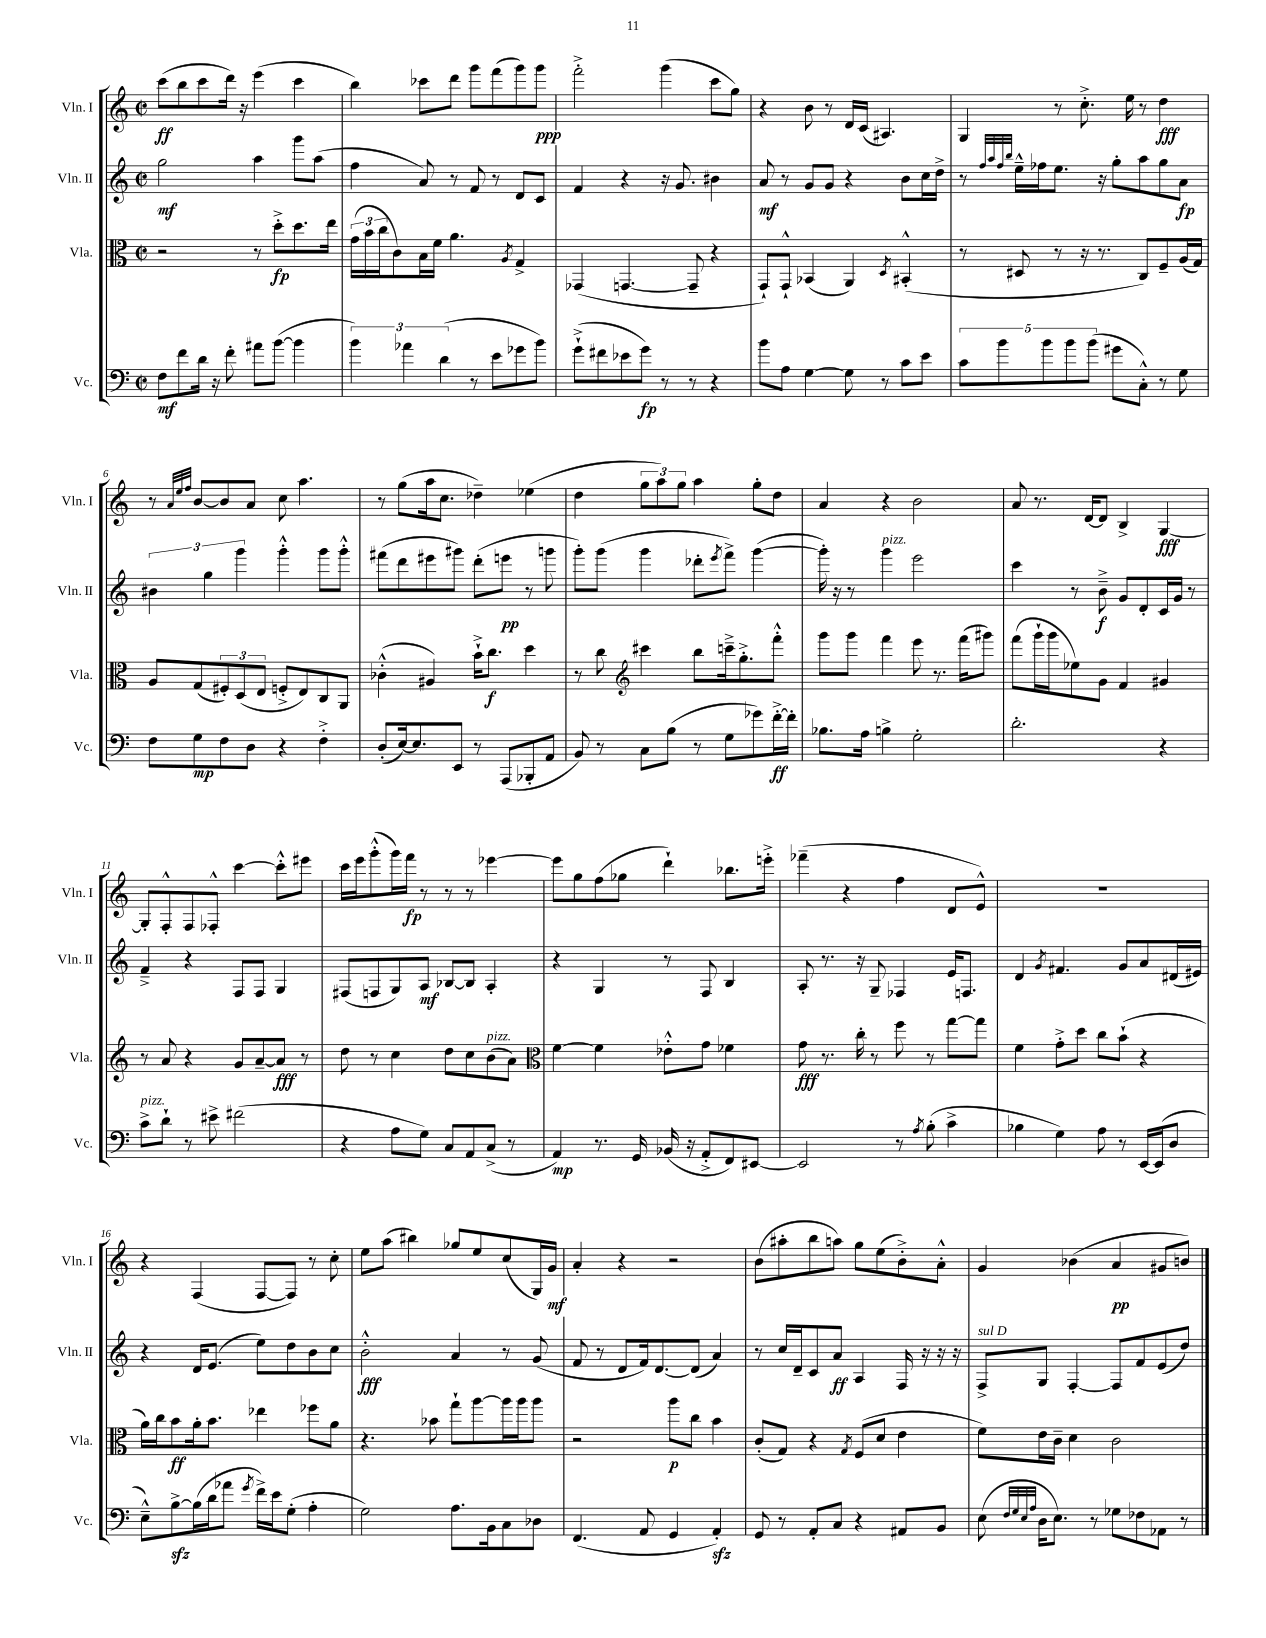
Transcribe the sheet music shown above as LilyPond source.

<<
\new StaffGroup <<
\new Staff = "s0" \with { instrumentName = "Vln. I" shortInstrumentName = "Vln. I" } {
    \clef treble \key c \major \defaultTimeSignature \time 2/2
    c'''8\ff( b''8 c'''8 d'''16) r16 e'''4( c'''4 |
    b''4) ces'''8 d'''8 g'''8 f'''8( g'''8) g'''8\ppp |
    f'''2-.-> g'''4( c'''8 g''8) |
    r4 b'8 r8 d'16 c'16( ais4.) |
    g4 r8 c''8.-.-> e''16 r8 d''4\fff |
    r8 \grace { a'32 e''32 f''32 } b'8~ b'8 a'8 c''8 a''4. |
    r8 g''8( a''16 c''8. des''4--) ees''4( |
    d''4 \tuplet 3/2 { g''8 a''8) g''8 } a''4 g''8-. d''8 |
    a'4 r4 b'2 |
    a'8 r8. d'16~ d'8 b4-> g4~\fff |
    g8-. f8-.-^ f8 fes8-.-^ c'''4~ c'''8-.-^ eis'''8 |
    c'''16 e'''16 g'''8-.-^( g'''16) f'''16\fp r8 r8 r8 ees'''4~ |
    ees'''8 g''8 f''8( ges''8 d'''4-!) bes''8. e'''16-.-> |
    fes'''4--( r4 f''4 d'8 e'8-^) |
    R1 |
    r4 f4( f8~ f8) r8 c''8-. |
    e''8 a''8( bis''4) ges''8 e''8 c''8( g16) g'16\mf |
    a'4-. r4 r2 |
    b'8( ais''8-. b''8 a''8) g''8 e''8( b'8-.->) a'8-.-^ |
    g'4 bes'4( a'4\pp gis'8 b'8) \bar "|." |
}
\new Staff = "s1" \with { instrumentName = "Vln. II" shortInstrumentName = "Vln. II" } {
    \clef treble \key c \major \defaultTimeSignature \time 2/2
    g''2\mf a''4 g'''8 a''8( |
    f''4 a'8) r8 f'8 r8 d'8 c'8 |
    f'4 r4 r16 g'8. bis'4 |
    a'8\mf r8 g'8 g'8 r4 b'8 c''16 d''16-> |
    r8 \grace { f''32 a''32 f''32 b''32 } e''16---^ fes''16 e''8. r16 g''8-. a''8 g''8 a'8\fp |
    \tuplet 3/2 { bis'4 g''4 g'''4 } g'''4-.-^ g'''8 g'''8-.-^ |
    fis'''8( d'''8 eis'''8 gis'''8) d'''8-.( e'''8\pp r8 g'''8 |
    g'''8-.) g'''8( g'''4 des'''8-. \acciaccatura { e'''8 } f'''8->) g'''4~( |
    g'''16-.) r16 r8 g'''4^\markup { \italic "pizz." } e'''2 |
    c'''4 r8 b'8--->\f g'8 d'8-. c'16 g'16 r8 |
    f'4---> r4 f8 f8 g4 |
    fis8( f8 g8) a8\mf bes8~ bes8 a4-. |
    r4 g4 r8 f8 b4 |
    a8-. r8. r16 g8-- fes4 e'16 f8. |
    d'4 \acciaccatura { g'8 } fis'4. g'8 a'8 dis'16( eis'16) |
    r4 d'16 e'8.( e''8) d''8 b'8 c''8 |
    b'2-.-^\fff a'4 r8 g'8( |
    f'8 r8 d'8 f'16) d'8.~ d'8( a'4) |
    r8 c''16 d'16-- c'8 a'8\ff a4 f16 r16 r16 r16 |
    f8->^\markup { \italic "sul D" } g8 f4~-. f8 f'8 e'8( d''8) \bar "|." |
}
\new Staff = "s2" \with { instrumentName = "Vla." shortInstrumentName = "Vla." } {
    \clef alto \key c \major \defaultTimeSignature \time 2/2
    r2 r8 d''8-.->\fp d''8. e''16 |
    \tuplet 3/2 { g'16( b'16 c''16 } c'8) b16 f'16 a'4. \acciaccatura { a8 } g4-> |
    ges,4( g,4.~ g,8-- r4 |
    g,8-!) g,8-!-^ bes,4( a,4) \acciaccatura { d8 } bis,4-.-^( |
    r8 dis8 r8 r16 r8. c8) f8-- a16( g16) |
    a8 g8( \tuplet 3/2 { fis8-.) d8( e8 } f8-.-> e8) c8 a,8 |
    ces'4-.-^( ais4) b'16-!-> c''8.\f d''4 |
    r8 c''8 \clef treble cis'''4 b''8 c'''16---> g''8.-.-> f'''8-.-^ |
    g'''8 g'''8 f'''4 e'''8 r8. f'''16( gis'''8) |
    f'''8( g'''16-! g'''16 ees''8) g'8 f'4 gis'4 |
    r8 a'8 r4 g'8 a'8~-- a'8\fff r8 |
    d''8 r8 c''4 d''8 c''8 b'8^\markup { \italic "pizz." }( a'8) |
    \clef alto f'4~ f'4 ees'8-.-^ g'8 fes'4 |
    g'8\fff r8. c''16-. r8 f''8 r8 g''8~ g''8 |
    f'4 g'8-.-> d''8 c''8 b'8-!( r4 |
    a'16) c''16 b'8\ff a'16-. b'8. ees''4 fes''8 a'8 |
    r4. bes'8 g''8-! a''8~ a''16 a''16 a''8 |
    r2 a''8\p c''8 b'4 |
    c'8-.( g8) r4 \acciaccatura { g8 } f8( d'8 e'4 |
    f'8) e'16 c'16-- d'4 c'2 \bar "|." |
}
\new Staff = "s3" \with { instrumentName = "Vc." shortInstrumentName = "Vc." } {
    \clef bass \key c \major \defaultTimeSignature \time 2/2
    f8\mf f'8 d'16 r16 f'8-. ais'8 b'8~( b'4 |
    \tuplet 3/2 { b'4) aes'4 d'4( } r8 e'8 ges'8 b'8) |
    g'8-!->( fis'8 ees'8 g'8\fp) r8 r8 r4 |
    b'8 a8 g4~ g8 r8 c'8 e'8 |
    \tuplet 5/4 { c'8 b'8 b'8 b'8 b'8( } gis'8 c8-.-^) r8 g8 |
    f8 g8\mp f8 d8 r4 f4-.-> |
    d8-.( e16~) e8. e,8 r8 a,,8( bes,,8-. a,8 |
    b,8) r8 c8 b8( r8 g8 ges'8) f'16~-.->\ff f'16-. |
    bes8. a16 b4-> g2-. |
    d'2.-. r4 |
    c'8->^\markup { \italic "pizz." } d'8-! r8 eis'8-> fis'2( |
    r4 a8 g8) c8 a,8 c8->( r8 |
    a,4\mp) r8. g,16 bes,16( r16 a,8-.-> f,8) eis,8~ |
    eis,2 r8 \acciaccatura { a8 } b8-.( c'4-> |
    bes4 g4) a8 r8 e,16~ e,16( d8 |
    e8---^) b8~->\sfz b16( d'16 aes'8 \acciaccatura { g'8 } f'16->) e'16 g8-.( a4-. |
    g2) a8. b,16 c8 des8 |
    f,4.( a,8 g,4 a,4-.\sfz) |
    g,8 r8 a,8-. c8 r4 ais,8 b,8 |
    e8( \grace { f32 g32 e32 a32 } d16 e8.) r8 ges8 fes8 aes,8 r8 \bar "|." |
}
>>
>>
